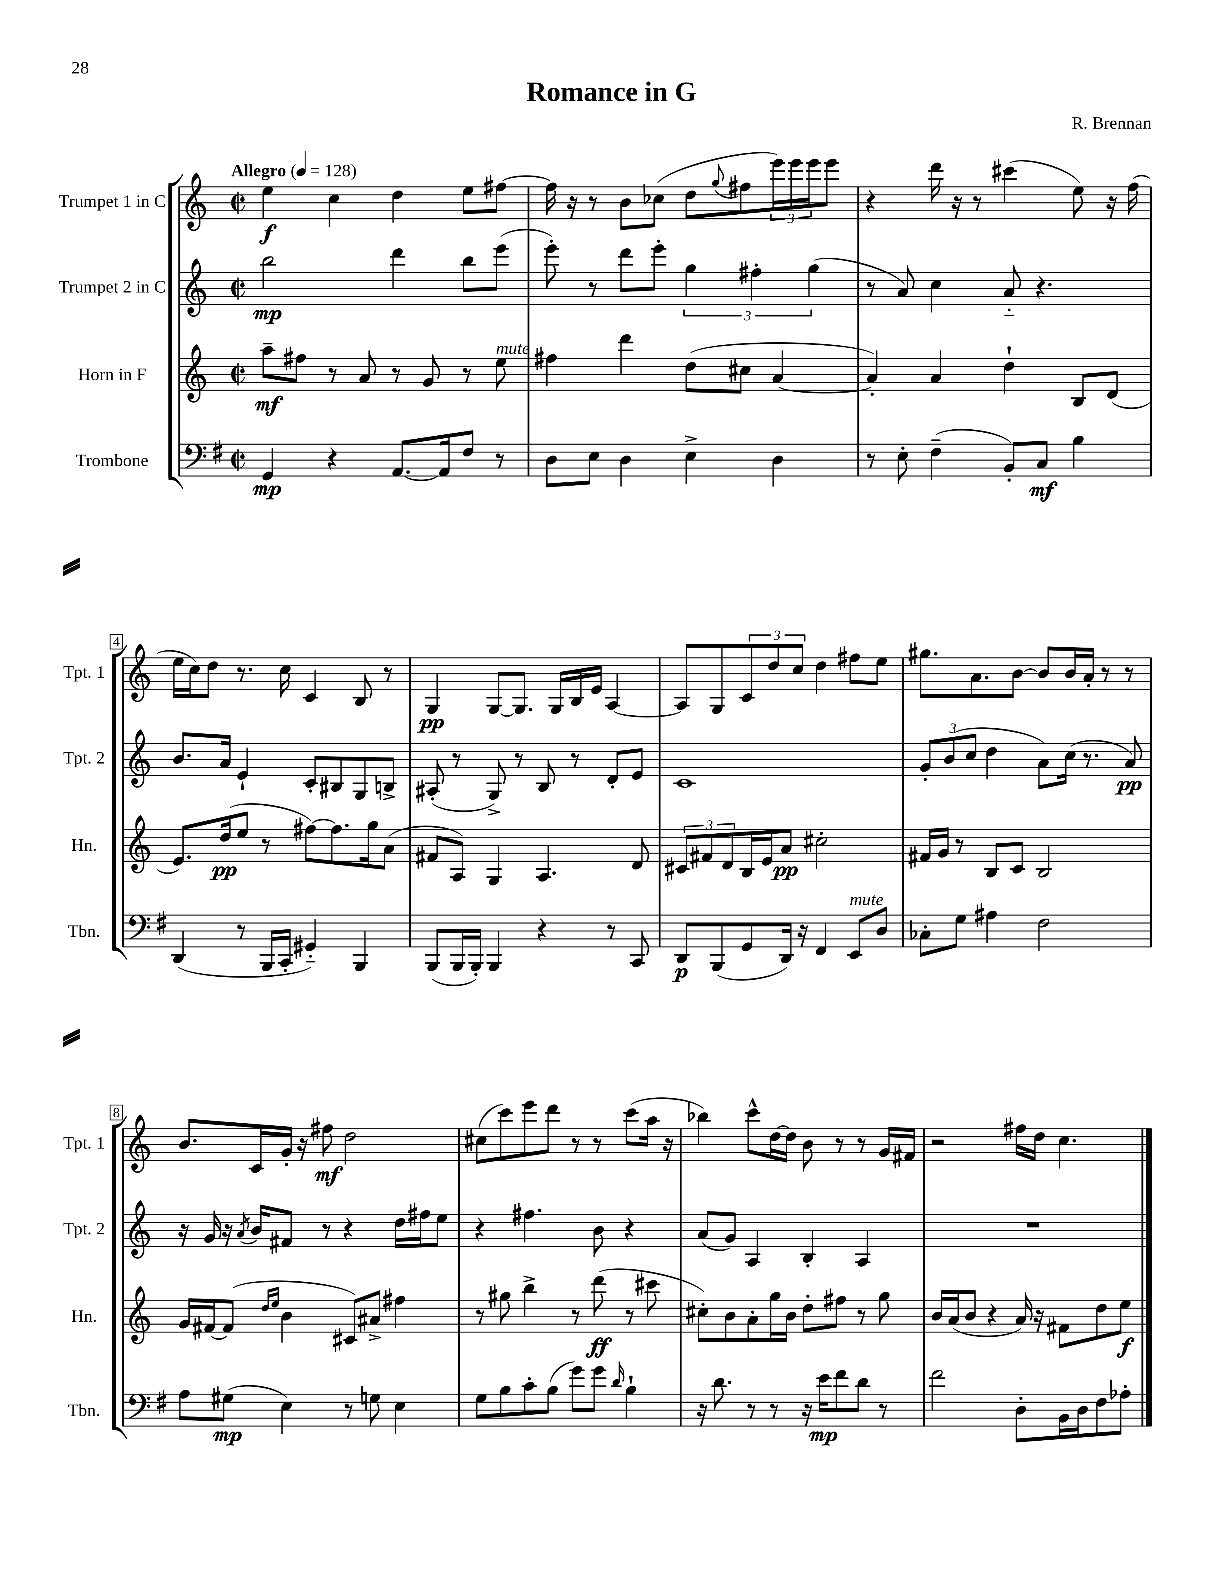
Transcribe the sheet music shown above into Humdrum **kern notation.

**kern	**kern	**kern	**kern
*staff4	*staff3	*staff2	*staff1
*clefF4	*clefG2	*clefG2	*clefG2
*k[f#]	*k[]	*k[]	*k[]
*M2/2	*M2/2	*M2/2	*M2/2
*met(c|)	*met(c|)	*met(c|)	*met(c|)
*MM128	*MM128	*MM128	*MM128
4GG/	8aa~\L	2bb\	4ee\
.	8ff#\J	.	.
4r	8r	.	4cc\
.	8a/	.	.
[8.AA/L	8r	4ddd\	4dd\
.	8g/	.	.
16AA/]k	.	.	.
8F#/J	8r	8bb\L	8ee\L
8r	8ee\	(8eee\J	[8ff#\J
=	=	=	=
8D\L	4ff#\	8eee'\)	16ff#\]
.	.	.	16r
8E\J	.	8r	8r
4D\	4ddd\	8ddd\L	8b\L
.	.	8eee'\J	(8cc-\J
4E^\	(8dd\L	6gg\	8dd\L
.	.	.	8qqgg/
.	8cc#\J	.	8ff#\
.	.	6ff#'\	.
4D\	[4a/	.	24eee\L)
.	.	.	24eee\
.	.	(6gg\	24eee\J
.	.	.	8eee\J
=	=	=	=
8r	4a'/])	8r	4r
8E'\	.	8a/)	.
(4F#~\	4a/	4cc\	16ddd\
.	.	.	16r
.	.	.	8r
8BB'/L)	4dd`\	8a'~/	(4ccc#\
8C/J	.	4.r	.
4B\	8B/L	.	8ee\)
.	(8d/J	.	16r
.	.	.	(16ff\
=	=	=	=
(4DD/	8.e/L)	8.b/L	16ee\LL
.	.	.	16cc\J)
.	.	.	8dd\J
.	(16dd/k	16a/Jk	.
8r	8ee/J	4e`/	8.r
16BBB/LL	8r	.	.
16CC'/JJ	.	.	16cc\
4GG#'~/)	[8ff#\L)	8c'/L	4c/
.	8.ff#\]	8B#/	.
4BBB/	.	8G/	8B/
.	16gg\k	.	.
.	(8a\J	8B^/J	8r
=	=	=	=
(8BBB/L	8f#/L	(8A#'/	4G/
16BBB/L	8A/J)	8r	.
16BBB'/JJ)	.	.	.
4BBB/	4G/	8G^/)	[8G/L
.	.	8r	8.G/]J
4r	4.A/	8B/	.
.	.	.	16G/LL
.	.	8r	16B/
.	.	.	16e/JJ
8r	.	8d'/L	[4A/
8CC/	8d/	8e/J	.
=	=	=	=
8DD/L	12c#/L	1c	8A/]L
.	12f#/	.	.
(8BBB/	.	.	8G/
.	12d/	.	.
8GG/	16B/L	.	12c/
.	16e/J	.	.
.	.	.	12dd/
16DD/Jk)	8a/J	.	.
.	.	.	12cc/J
16r	.	.	.
4FF#/	2cc#'\	.	4dd\
8EE/L	.	.	8ff#\L
8D/J	.	.	8ee\J
=	=	=	=
8C-'\L	16f#/LL	12g'/L	8.gg#\L
.	16g/JJ	.	.
.	.	(12b/	.
8G\J	8r	.	.
.	.	12cc/J	.
.	.	.	8.a\
4A#\	8B/L	4dd\	.
.	8c/J	.	[8b\J
2F#\	2B/	8a\L)	8b/]L
.	.	(16cc\Jk	16b/L
.	.	8.r	16a'/JJ
.	.	.	8r
.	.	8a/)	8r
=	=	=	=
8A\L	16g/LL	16r	8.b/L
.	[16f#/J	16g/	.
(8G#\J	(8f#/]J	16r	.
.	.	8qa/	.
.	.	16b/LK	16c/L
.	16qqdd/LL	.	.
.	16qqee/JJ	.	.
4E\)	4b\	8f#/J	16g'/JJ
.	.	.	16r
.	.	8r	8ff#\
8r	8c#/L)	4r	2dd\
8G\	8a#^/J	.	.
4E\	4ff#\	16dd\LL	.
.	.	16ff#\J	.
.	.	8ee\J	.
=	=	=	=
8G\L	8r	4r	(8cc#\L
8B\	8gg#\	.	8ccc\)
8c'\	4bb^\	4.ff#\	8eee\
(8B\J	.	.	8ddd\J
8g\L)	8r	.	8r
8g\J	(8ddd\	8b\	8r
16qqd/	.	.	.
4B`\	8r	4r	(8ccc\L
.	8ccc#\	.	16aa\Jk
.	.	.	16r
=	=	=	=
16r	8cc#'\L)	(8a/L	4bb-\)
8.d\	.	.	.
.	8b\	8g/J)	.
8r	8a'\	4A/	8ccc^^\L
8r	16gg\L	.	[16dd\L
.	16b\JJ	.	16dd\]JJ
16r	8dd'\L	4B'/	8b\
16e\LK	.	.	.
8f#\	8ff#\J	.	8r
8d\J	8r	4A/	8r
8r	8gg\	.	16g/LL
.	.	.	16f#/JJ
=	=	=	=
2f#\	16b/LL	1r	2r
.	(16a/J	.	.
.	8b/J	.	.
.	4r	.	.
8D'\L	16a/)	.	16ff#\LL
.	16r	.	16dd\JJ
16BB\L	8f#\L	.	4.cc\
16D\J	.	.	.
8F#\	8dd\	.	.
8A-'\J	8ee\J	.	.
==	==	==	==
*-	*-	*-	*-
